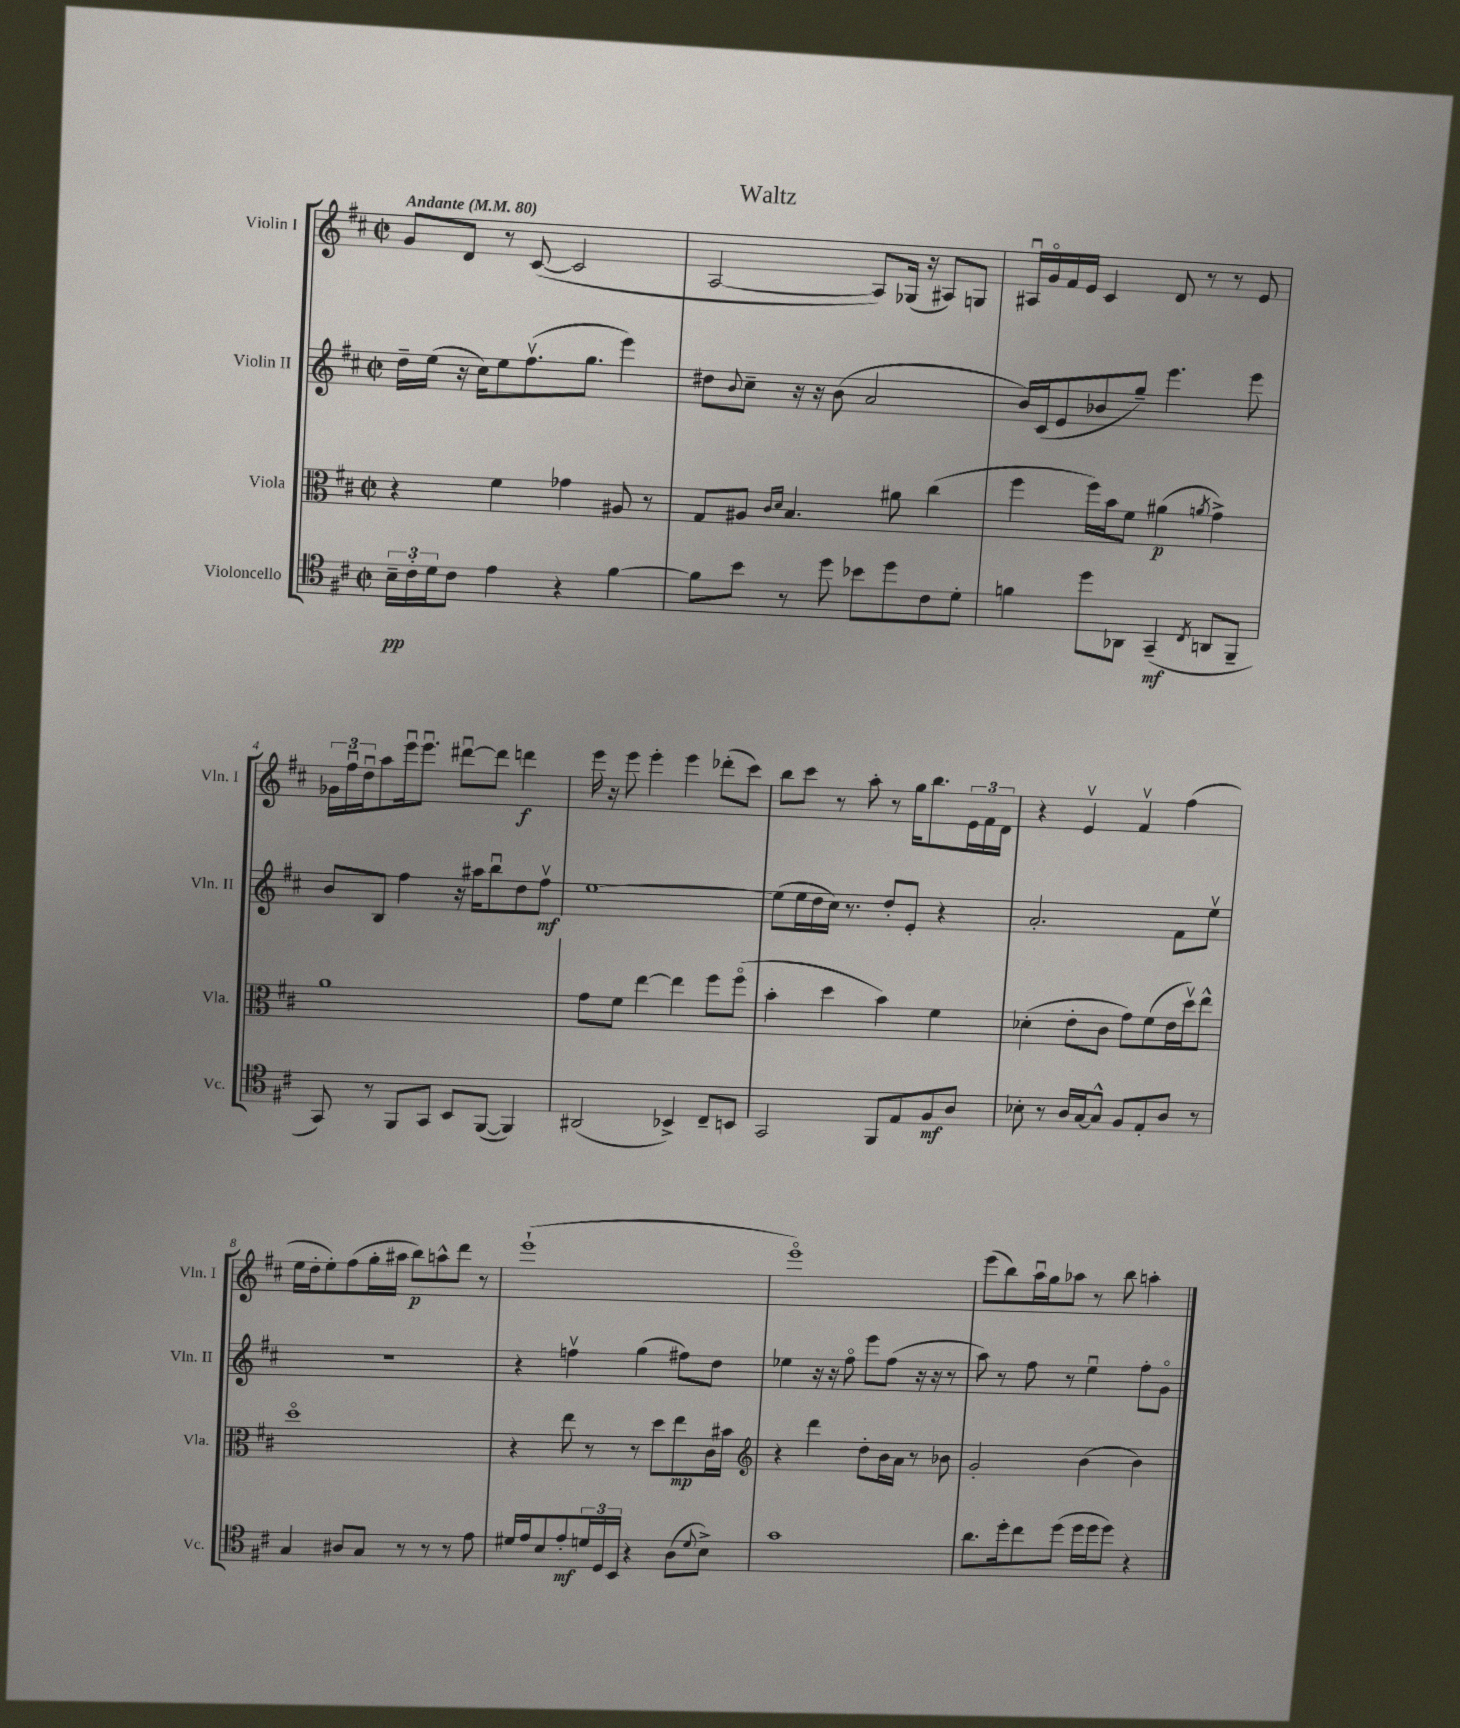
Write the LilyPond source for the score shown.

\header { title = "Waltz" }
<<
\new StaffGroup <<
\new Staff = "s0" \with { instrumentName = "Violin I" shortInstrumentName = "Vln. I" } {
    \clef treble \key d \major \defaultTimeSignature \time 2/2 \tempo "Andante" 4 = 80
    g'8 d'8 r8 cis'8~( cis'2 |
    a2~ a8) ges16( r16 ais8) g8 |
    ais16\downbow g'16\flageolet fis'16 e'16 cis'4 d'8 r8 r8 e'8 |
    \tuplet 3/2 { ges'16 fis''16\downbow d''16\downbow } a''8 e'''16\downbow e'''8.\downbow dis'''8~\downbow dis'''8 d'''4\f |
    e'''16 r16 e'''8 e'''4-. e'''4 des'''8-.( cis'''8) |
    b''8 cis'''8 r8 a''8-. r8 g''16 b''8. \tuplet 3/2 { e'16 fis'16 d'16 } |
    r4 e'4\upbow fis'4\upbow fis''4( |
    e''16 d''16-. e''8-.) fis''8( g''16-. ais''16 b''8\p) a''8-^ d'''8 r8 |
    e'''1-!( |
    e'''1\flageolet) |
    e'''8( b''8) a''16\downbow g''16 aes''8 r8 b''8 a''4-. \bar "|." |
}
\new Staff = "s1" \with { instrumentName = "Violin II" shortInstrumentName = "Vln. II" } {
    \clef treble \key d \major \defaultTimeSignature \time 2/2
    d''16-- e''16( r16 cis''16) e''8 fis''8.\upbow( g''8. e'''4) |
    dis''8 \appoggiatura { b'8 } cis''8-- r16 r16 b'8( a'2 |
    b'16) cis'16( e'8 bes'8 g''8--) e'''4. e'''8 |
    b'8 b8 fis''4 r16 ais''16 b''8\downbow d''8 fis''8\upbow\mf |
    e''1~ |
    e''8( e''16 d''16 cis''16) r8. d''8-. e'8-. r4 |
    a'2.-. fis'8 e''8\upbow |
    R1 |
    r4 f''4\upbow g''4( fis''8) d''8 |
    ees''4 r16 r16 fis''8\flageolet e'''8 fis''8( r16 r16 r8 |
    a''8) r8 fis''8 r8 e''4\downbow fis''8-. g'8\flageolet \bar "|." |
}
\new Staff = "s2" \with { instrumentName = "Viola" shortInstrumentName = "Vla." } {
    \clef alto \key d \major \defaultTimeSignature \time 2/2
    r4 fis'4 ges'4 ais8 r8 |
    g8 ais8 \grace { cis'16 d'16 } b4. ais'8 cis''4( |
    fis''4 fis''16) b'16 fis'8 ais'4\p( \acciaccatura { a'8 } g'4->) |
    a'1 |
    g'8 fis'8 e''4~ e''4 fis''8 fis''8\flageolet( |
    b'4-. d''4 b'4) fis'4 |
    des'4-.( e'8-. cis'8 g'8) fis'8( e'16 d''16\upbow) e''8-^ |
    d''1\flageolet |
    r4 e''8 r8 r8 d''8 e''8\mp cis'16 bis'16 |
    \clef treble r4 d'''4 d''8-. b'16 a'16 r8 bes'8 |
    g'2-. b'4( b'4) \bar "|." |
}
\new Staff = "s3" \with { instrumentName = "Violoncello" shortInstrumentName = "Vc." } {
    \clef tenor \key d \major \defaultTimeSignature \time 2/2
    \tuplet 3/2 { b16--\pp cis'16-. d'16 } cis'8 e'4 r4 fis'4~ |
    fis'8 b'8 r8 d''8 bes'8 d''8 cis'8 d'8-. |
    f'4 d''8 aes,8 g,4--\mf( \acciaccatura { cis8 } a,8 fis,8-- |
    g,8) r8 fis,8 g,8 b,8 fis,8~( fis,4) |
    ais,2( bes,4->) cis8-- b,8 |
    g,2 fis,8 e8 fis8\mf a8 |
    bes8-. r8 a16 g16~ g8-^ fis8 e8-. a8 r8 |
    g4 ais8 g8 r8 r8 r8 e'8 |
    dis'16 e'16 b8 e'8-.\mf \tuplet 3/2 { d'16 d16 b,16 } r4 a8( \appoggiatura { d'8 } b8->) |
    g'1 |
    a'8. d''16-. cis''8 d''8( d''16 d''16 d''8) r4 \bar "|." |
}
>>
>>
